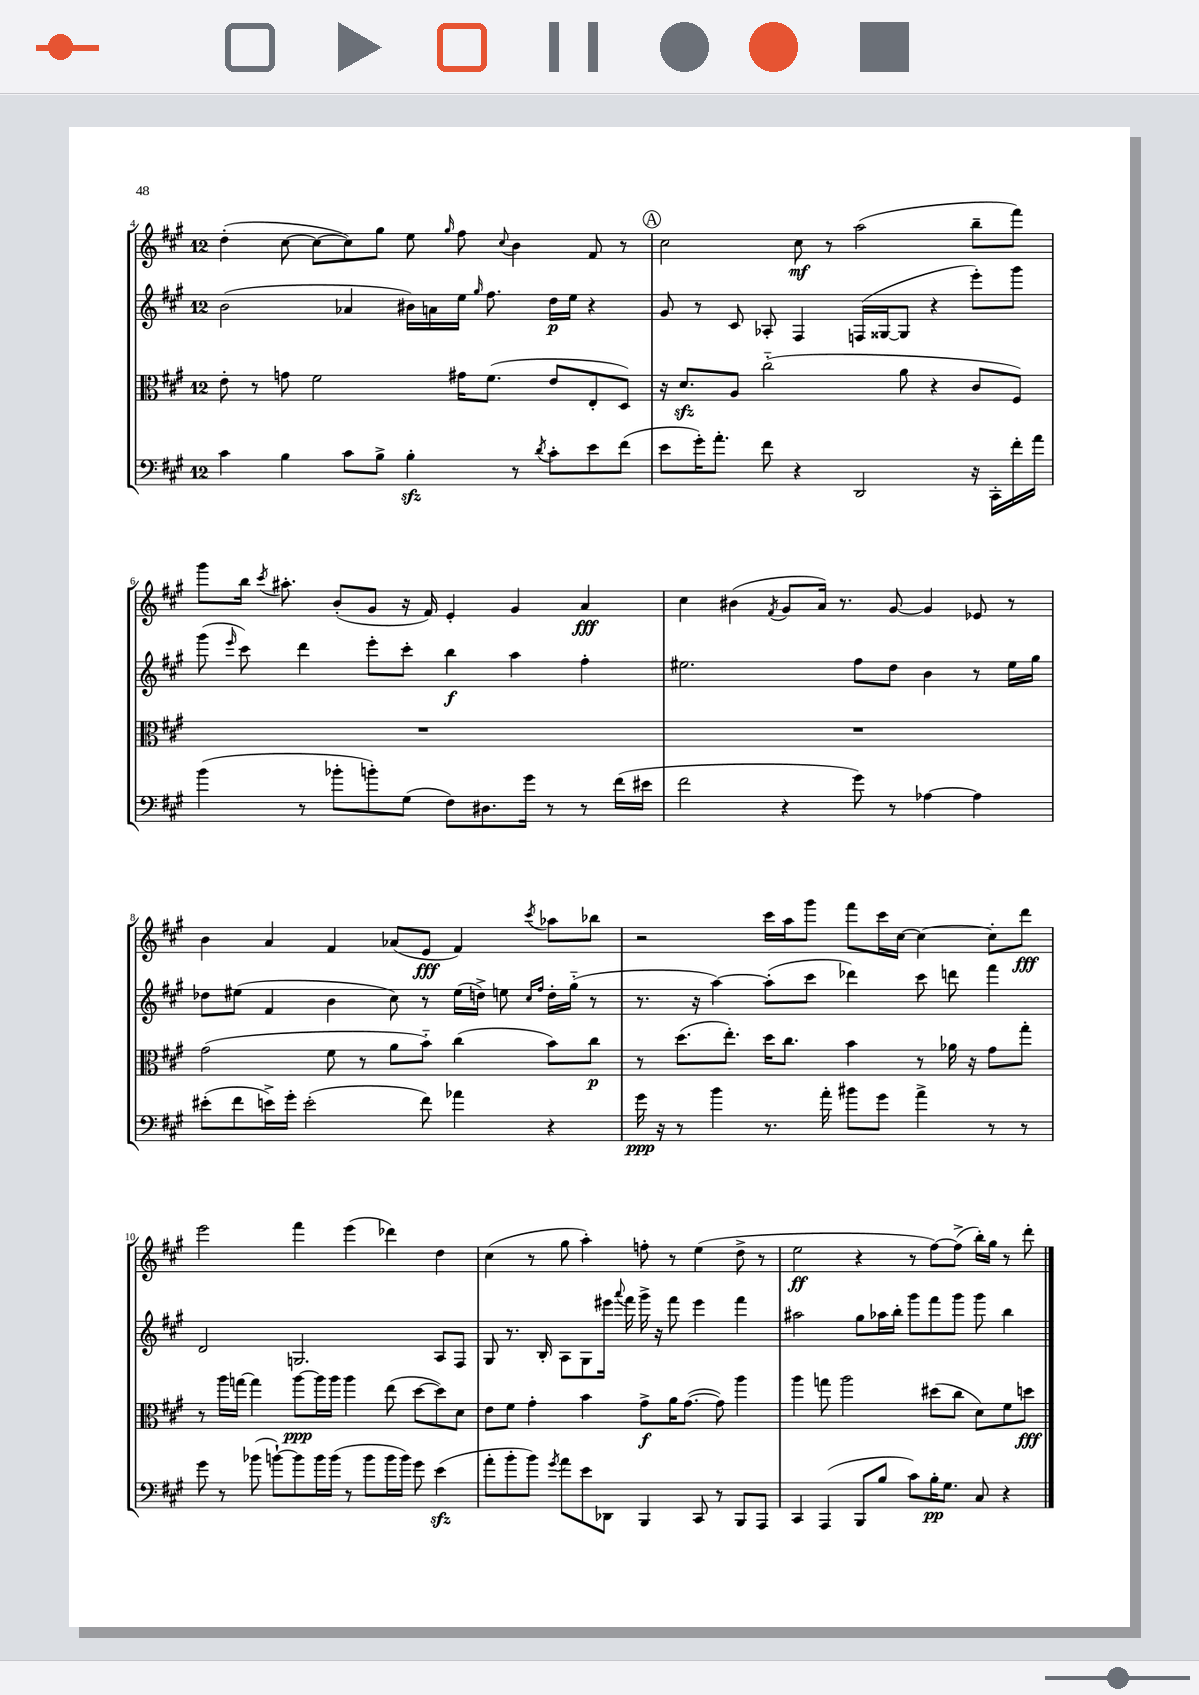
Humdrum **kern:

**kern	**kern	**kern	**kern
*staff4	*staff3	*staff2	*staff1
*clefF4	*clefC3	*clefG2	*clefG2
*k[f#c#g#]	*k[f#c#g#]	*k[f#c#g#]	*k[f#c#g#]
*M12/8	*M12/8	*M12/8	*M12/8
4c#	8e'	(2b	(4dd'
.	8r	.	.
4B	8g	.	[8cc#
.	2f#	.	8cc#_
8c#	.	4a-	8cc#])
8B^	.	.	8gg#
4B'	.	16b#)	8ee
.	.	16a	.
.	.	.	16qqgg#
.	16g#	16ee	8ff#
.	.	16qqgg#	.
.	(8.f#	8.ff#	.
.	.	.	8qqcc#
8r	.	.	4b
8qd	.	.	.
8c#'	8e	16dd	.
.	.	16ee	.
8e	8E'	4r	8f#
(8f#	8D)	.	8r
=	=	=	=
8e	16r	8g#	2cc#
.	8.d	.	.
16g#')	.	8r	.
8.a'	.	.	.
.	8A	8c#	.
8f#	(2cc#'~	8A-'	.
4r	.	4F#	8cc#
.	.	.	8r
2DD	.	(16F	(2aa
.	.	[16G##	.
.	8a	8G##]	.
.	4r	4r	.
16r	8c#	8eee')	8bb~
16CC#'	.	.	.
16f#'	8F#)	8ggg#	8fff#)
16a	.	.	.
=	=	=	=
(4b	1.r	(8ggg#	8ggg#
.	.	16qqeee	.
.	.	8ccc#)	16bb
.	.	.	8qccc#
.	.	.	8.aa#'
8r	.	4ddd	.
8b-'	.	.	(8b'
8b')	.	8eee'	8g#
(8G#	.	8ccc#'	16r
.	.	.	16f#)
8F#)	.	4bb	4e'
8.D#	.	.	.
.	.	4aa	4g#
16g#	.	.	.
8r	.	.	.
8r	.	4ff#'	4a
(16f#	.	.	.
16e#	.	.	.
=	=	=	=
2f#	1.r	2.ee#	4cc#
.	.	.	(4b#
.	.	.	8qf#
4r	.	.	8g#
.	.	.	16a)
.	.	.	8.r
8g#)	.	8ff#	.
8r	.	8dd	[8g#
[4A-	.	4b	4g#]
4A-]	.	8r	8e-
.	.	16ee#	8r
.	.	16gg#	.
=	=	=	=
(8e#'	(2g#	8dd-	4b
8f#	.	(8ee#	.
16e^)	.	4f#	4a
16g#'	.	.	.
(2e'	.	.	.
.	8f#	4b	4f#
.	8r	.	.
.	8a	8cc#)	(8a-
8f#)	8b'~)	8r	8e
4a-	(4cc#	(16ee#	4f#)
.	.	16dd^)	.
.	.	8ee	.
.	.	16qqcc#	.
.	.	16qqff#	8qccc#
4r	8b)	16dd'	8aa-
.	.	(16gg#'~	.
.	8cc#	8r	8bb-
=	=	=	=
16g#	8r	8.r	2r
16r	.	.	.
8r	(8.dd	.	.
.	.	16r	.
4b	.	[4aa)	.
.	8.ee')	.	.
8.r	16dd	(8aa']	16ccc#
.	8.cc#	.	16aa
.	.	8ccc#	8ggg#
16a'	.	.	.
8b#	4b	4ddd-)	8fff#
8g#	.	.	16ccc#
.	.	.	[16cc#
4a^	8r	8ccc#	4cc#_
.	16a-	8ddd	.
.	16r	.	.
8r	8g#	4fff#	8cc#']
8r	8gg#'	.	8ddd
=	=	=	=
8g#	8r	2d	2eee
8r	16aa	.	.
.	[16gg	.	.
(8b-	4gg]	.	.
[8b`)	.	.	.
8b]	[8aa	2.G	4fff#
16b	16aa]	.	.
(16b	16aa	.	.
8r	4aa	.	(4eee
8b	.	.	.
16b	(8ee	.	4ddd-)
16b)	.	.	.
8g#	[8dd	.	.
(4e	8dd])	8A	4dd
.	8d	8F#	.
=	=	=	=
8a'	8e	8G#	(4cc#
8b'	8f#	8.r	.
8b)	4g#'	.	8r
.	.	16B'	.
8qg#	.	.	.
8a	.	8A	8gg#
8e	4b	8G#	4aa')
8DD-	.	16eee#	.
.	.	8qqaaa	.
.	.	16fff#	.
4BBB	8g#^	16ggg#^	8ff'
.	.	16r	.
.	16a	8fff#	8r
.	([8.g#	.	.
8CC#	.	4eee#	(4ee
8r	8g#])	.	.
8BBB	4aa	4fff#	8dd^
8AAA	.	.	8r
=	=	=	=
4CC#	4aa	2aa#	2ee
(4AAA	8gg	.	.
.	2aa	.	.
8BBB	.	8gg#	4r
8B	.	16aa-	.
.	.	16bb'	.
8c#)	.	8ggg#	8r
16B'	(8dd#	8fff#	[8ff#)
8.G#	.	.	.
.	8cc#	8ggg#	(8ff#^]
8C#	8d)	8ggg#	16bb')
.	.	.	16gg#
4r	8f#	4bb	8r
.	8dd	.	8ddd'
==	==	==	==
*-	*-	*-	*-
